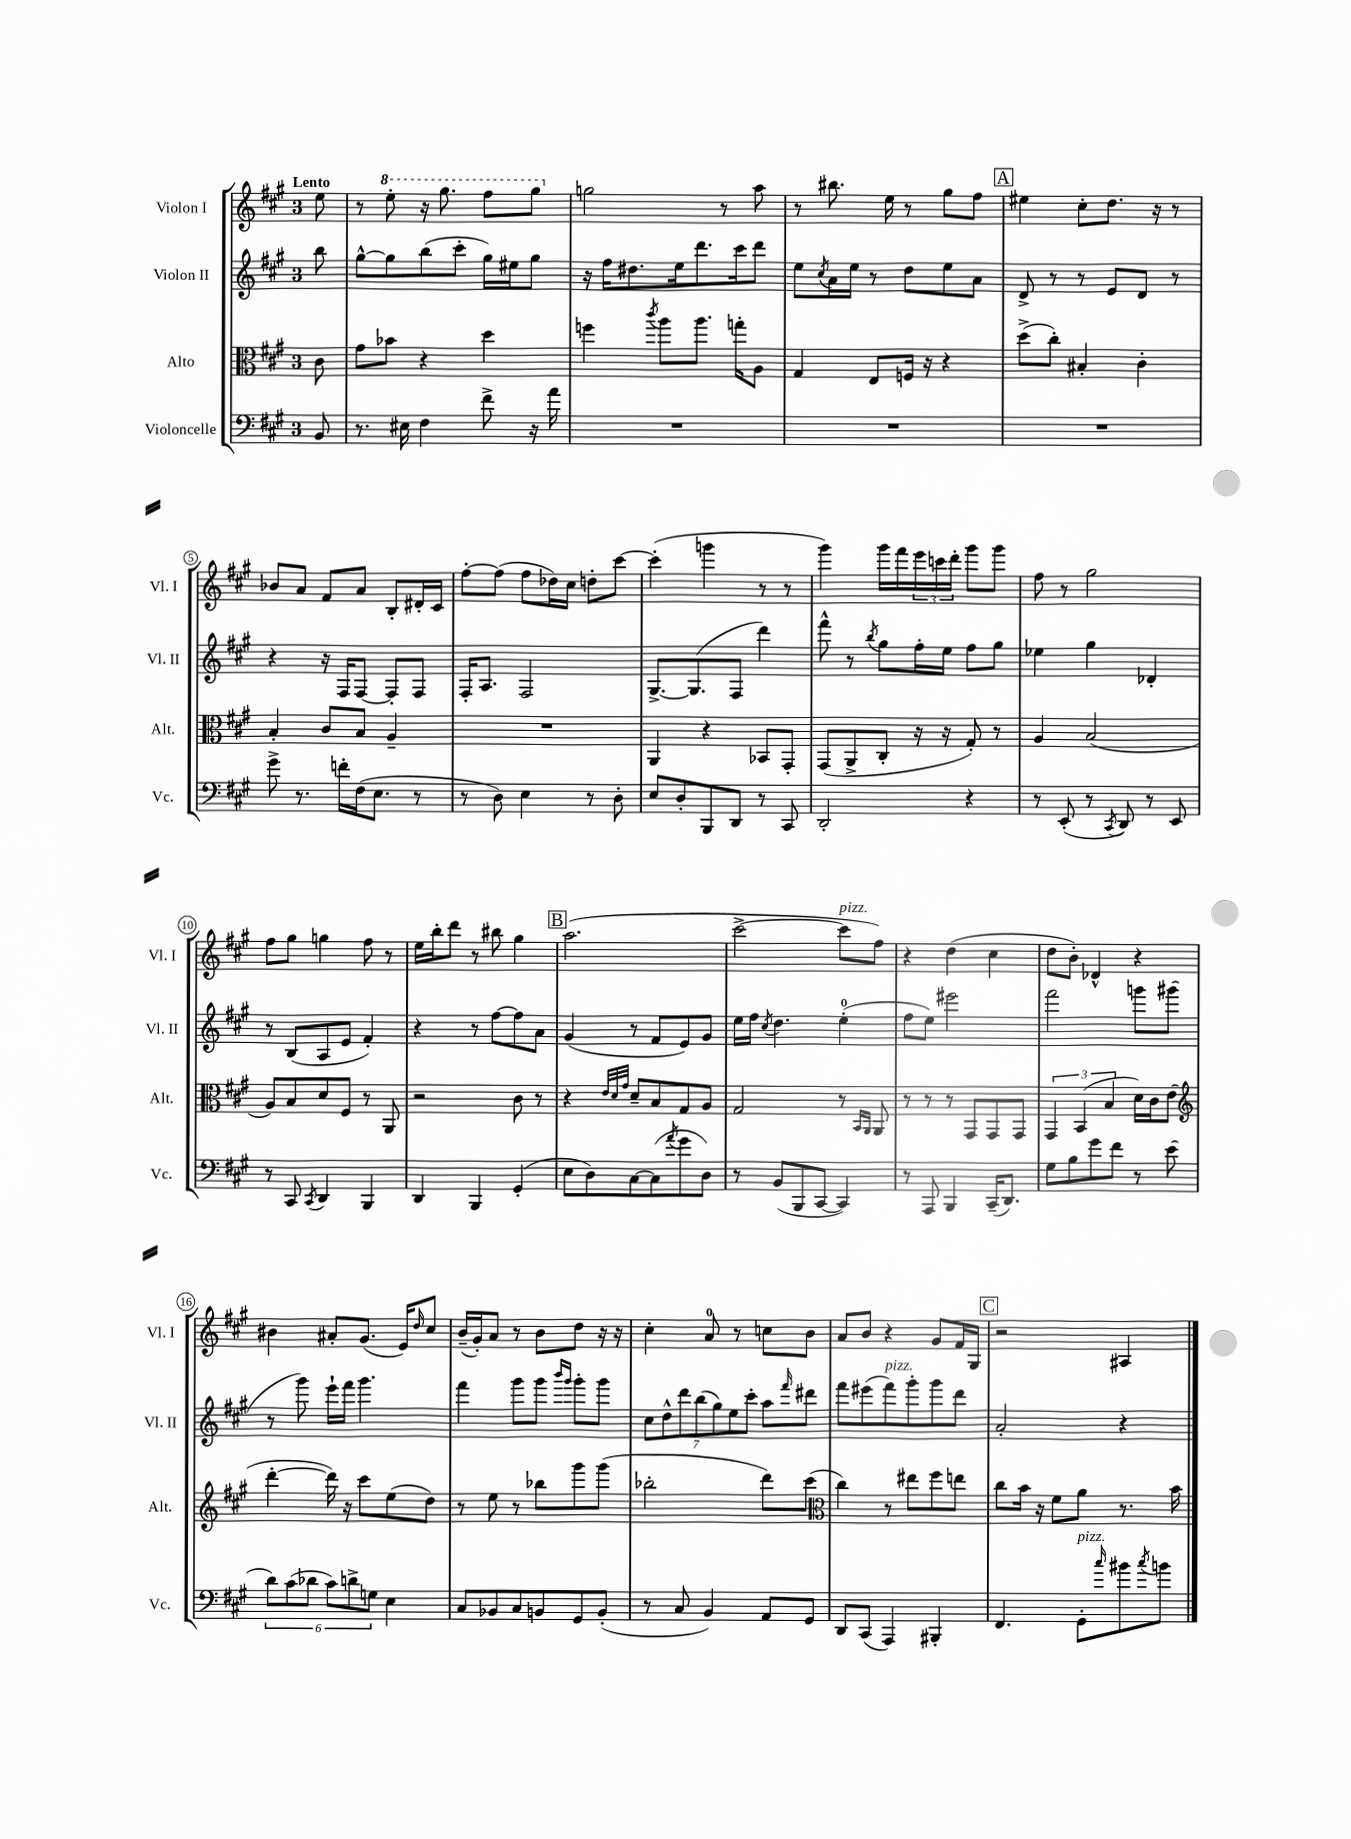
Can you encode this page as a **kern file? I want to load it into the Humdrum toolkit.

**kern	**kern	**kern	**kern
*staff4	*staff3	*staff2	*staff1
*clefF4	*clefC3	*clefG2	*clefG2
*k[f#c#g#]	*k[f#c#g#]	*k[f#c#g#]	*k[f#c#g#]
*M3/4	*M3/4	*M3/4	*M3/4
8BB/	8c#\	8bb\	8ee\
=	=	=	=
8.r	8g#\L	[8gg#^^\L	8r
.	8b-\J	8gg#\]	8eee'\
16E#\	.	.	.
4F#\	4r	(8bb\	16r
.	.	.	8.ggg#\
.	.	8ccc#'\J	.
8f#^\	4dd\	16gg#\LL)	8fff#\L
.	.	16ee#\J	.
16r	.	8gg#\J	8ggg#\J
16a\	.	.	.
=	=	=	=
2.r	4ff\	16r	2gg\
.	.	16ff#\LK	.
.	.	8.dd#\	.
.	8qccc#/	.	.
.	8aa\L	.	.
.	.	16ee\k	.
.	8.aa\J	8.ddd\	.
.	.	.	8r
.	16gg'\LK	16ccc#\k	.
.	8A\J	8ddd\J	8aa\
=	=	=	=
2.r	4G#/	8ee\L	8r
.	.	8qcc#/	.
.	.	16a\L	8.bb#\
.	.	16ee\JJ	.
.	8E/L	8r	.
.	.	.	16ee\
.	16F/Jk	8dd\L	8r
.	16r	.	.
.	4r	8ee\	8gg#\L
.	.	8a\J	8ff#\J
=	=	=	=
2.r	(8dd^\L	8d^/	4ee#\
.	8cc#'\J)	8r	.
.	4B#'/	8r	8cc#'\L
.	.	8e/L	8.dd\J
.	4c#'\	8d/J	.
.	.	.	16r
.	.	8r	8r
=	=	=	=
8g#^\	4B'/	4r	8b-/L
8.r	.	.	8a/J
.	8c#/L	16r	8f#/L
16f'\LL	.	16F#/LK	.
(16F#\J	8B/J	[8F#/J	8a/J
8.E\J	.	.	.
.	4A~/	8F#'/]L	8B'/L
8r	.	8F#/J	16d#'/L
.	.	.	16c#/JJ
=	=	=	=
8r	2.r	16F#'/LK	[8ff#'\L
.	.	8.A/J	.
8D\)	.	.	(8ff#\]J
4E\	.	2F#/	8ff#\L
.	.	.	16dd-\L)
.	.	.	16cc#\JJ
8r	.	.	8dd'\L
8D'\	.	.	[8ccc#\J
=	=	=	=
8E/L	4AA/	[8.G#^/L	(4ccc#'\]
8D'/	.	.	.
.	.	(8.G#/]	.
8BBB/	4r	.	4ggg\
8DD/J	.	8F#/J	.
8r	8BB-/L	4ddd\)	8r
8CC#/	8GG#'/J	.	8r
=	=	=	=
2DD'/	(8GG#/L	8fff#^^\	4ggg#\)
.	8AA^/	8r	.
.	.	8qbb/	.
.	8C#'/J	8gg#\L	16ggg#\LL
.	.	.	16fff#\
.	16r	16ff#'\L	24eee\
.	.	.	24ccc\
.	16r	16ee\JJ	.
.	.	.	24ddd'\JJ
4r	8G#'/)	8ff#\L	8ggg#\L
.	8r	8gg#\J	8ggg#\J
=	=	=	=
8r	4A/	4ee-\	8ff#\
(8EE'/	.	.	8r
8r	(2B/	4gg#\	2gg#\
8qCC#/	.	.	.
8DD/)	.	.	.
8r	.	4d-'/	.
8EE/	.	.	.
=	=	=	=
8r	8A/L)	8r	8ff#\L
8CC#/	8B/	(8B/L	8gg#\J
8qCC#/	.	.	.
4DD/	8d/	8A/	4gg\
.	8F#/J	8e/J	.
4BBB/	8r	4f#'/)	8ff#\
.	8AA/	.	8r
=	=	=	=
4DD/	2r	4r	16ee\LL
.	.	.	16bb'\J
.	.	.	8ddd\J
4BBB/	.	8r	8r
.	.	[8ff#\L	8bb#\
(4GG#'/	8c#\	8ff#\]	4gg#\
.	8r	8a\J	.
=	=	=	=
8E\L	4r	(4g#/	(2.aa\
8D\)	.	.	.
.	32qqe/LLL	.	.
.	32qqd/	.	.
.	32qqg#/JJJ	.	.
[8C#\	8d~/L	8r	.
(8C#\]	8B/	8f#/L	.
8qa/	.	.	.
8g#\	8G#/	8e/)	.
8D\J)	8A/J	8g#/J	.
=	=	=	=
8r	2G#/	16ee\LL	[2ccc#^\
.	.	16ff#\JJ	.
.	.	8qcc#/	.
(8BB/L	.	4.dd\	.
8BBB/	.	.	.
[8CC#/J	.	.	.
4CC#/])	8r	(4ee'\	8ccc#\]L
.	16qqBB/LL	.	.
.	16qqAA/JJ	.	.
.	8AA/	.	8ff#\J)
=	=	=	=
8r	8r	8ff#\L	4r
8AAA/	8r	8ee\J)	.
4BBB/	8r	2eee#\	(4dd\
.	8GG#/L	.	.
(16CC#~/LK	8GG#/	.	4cc#\
8.DD/J)	.	.	.
.	8GG#/J	.	.
=	=	=	=
8G#\L	6GG#/	2fff#\	8dd\L
8B\	.	.	8b'\J)
.	(6BB/	.	.
8g#\	.	.	4d-^^/
.	6B/	.	.
8f#\J	.	.	.
8r	16d\LL)	8ggg\L	4r
.	16c#\J	.	.
(8e\	(8e\J	(8ggg#\J	.
=	=	=	=
*	*clefG2	*	*
12d\L)	[4ddd'\	8r	4b#\
(12c#\	.	.	.
.	.	8ggg#\)	.
12d-\J	.	.	.
12c#\L)	16ddd\])	16eee`\LL	8a#'/L
.	16r	16fff#\JJ	.
12d^\	.	.	.
.	8ccc#\L	4.ggg#\	(8.g#/J
12G\J	.	.	.
4E\	(8ee\	.	.
.	.	.	16e/LK)
.	.	.	16qqdd/
.	8dd\J)	.	8cc#/J
=	=	=	=
8C#/L	8r	4fff#\	(16b~/LL
.	.	.	16g#'/J)
8BB-/	8ee\	.	8a/J
8C#/	8r	8ggg#\L	8r
8BB/	8bb-\L	8ggg#\J	8b\L
.	.	16qqbbb/LL	.
.	.	16qqggg#/JJ	.
8GG#/	8ggg#\	8ggg#'\L	8dd\J
(8BB'/J	(8ggg#\J	8ggg#\J	16r
.	.	.	16r
=	=	=	=
8r	2bb-'\	14cc#\L	4cc#'\
.	.	14dd^^\	.
8C#/	.	.	.
.	.	14ddd\	.
.	.	(14bb\	.
4BB/)	.	.	8a/
.	.	14gg#\)	.
.	.	14ee\	.
.	.	.	8r
.	.	14ccc#'\J	.
8AA/L	8ddd\L)	8aa\L	8cc\L
.	.	16qqfff#/	.
8GG#/J	(8ccc#\J	8ddd#\J	8b\J
=	=	=	=
*	*clefC3	*	*
8DD/L	4cc#\)	8fff#\L	8a/L
(8CC#/J	.	(8eee#\	8b/J
4AAA/)	8r	8fff#\)	4r
.	8ee#\L	8ggg#'\	.
4BBB#'/	8ff#\	8ggg#\	8g#/L
.	8ee\J	8ddd\J	16f#/L
.	.	.	16G#/JJ
=	=	=	=
4.FF#/	8cc#\L	2a'/	2r
.	16b\Jk	.	.
.	16r	.	.
.	8f#\L	.	.
8GG#'\L	8a\J	.	.
16qqcc#/	.	.	.
8b#\	8.r	4r	4A#/
8qcc#/	.	.	.
8b\J	.	.	.
.	16b\	.	.
==	==	==	==
*-	*-	*-	*-
